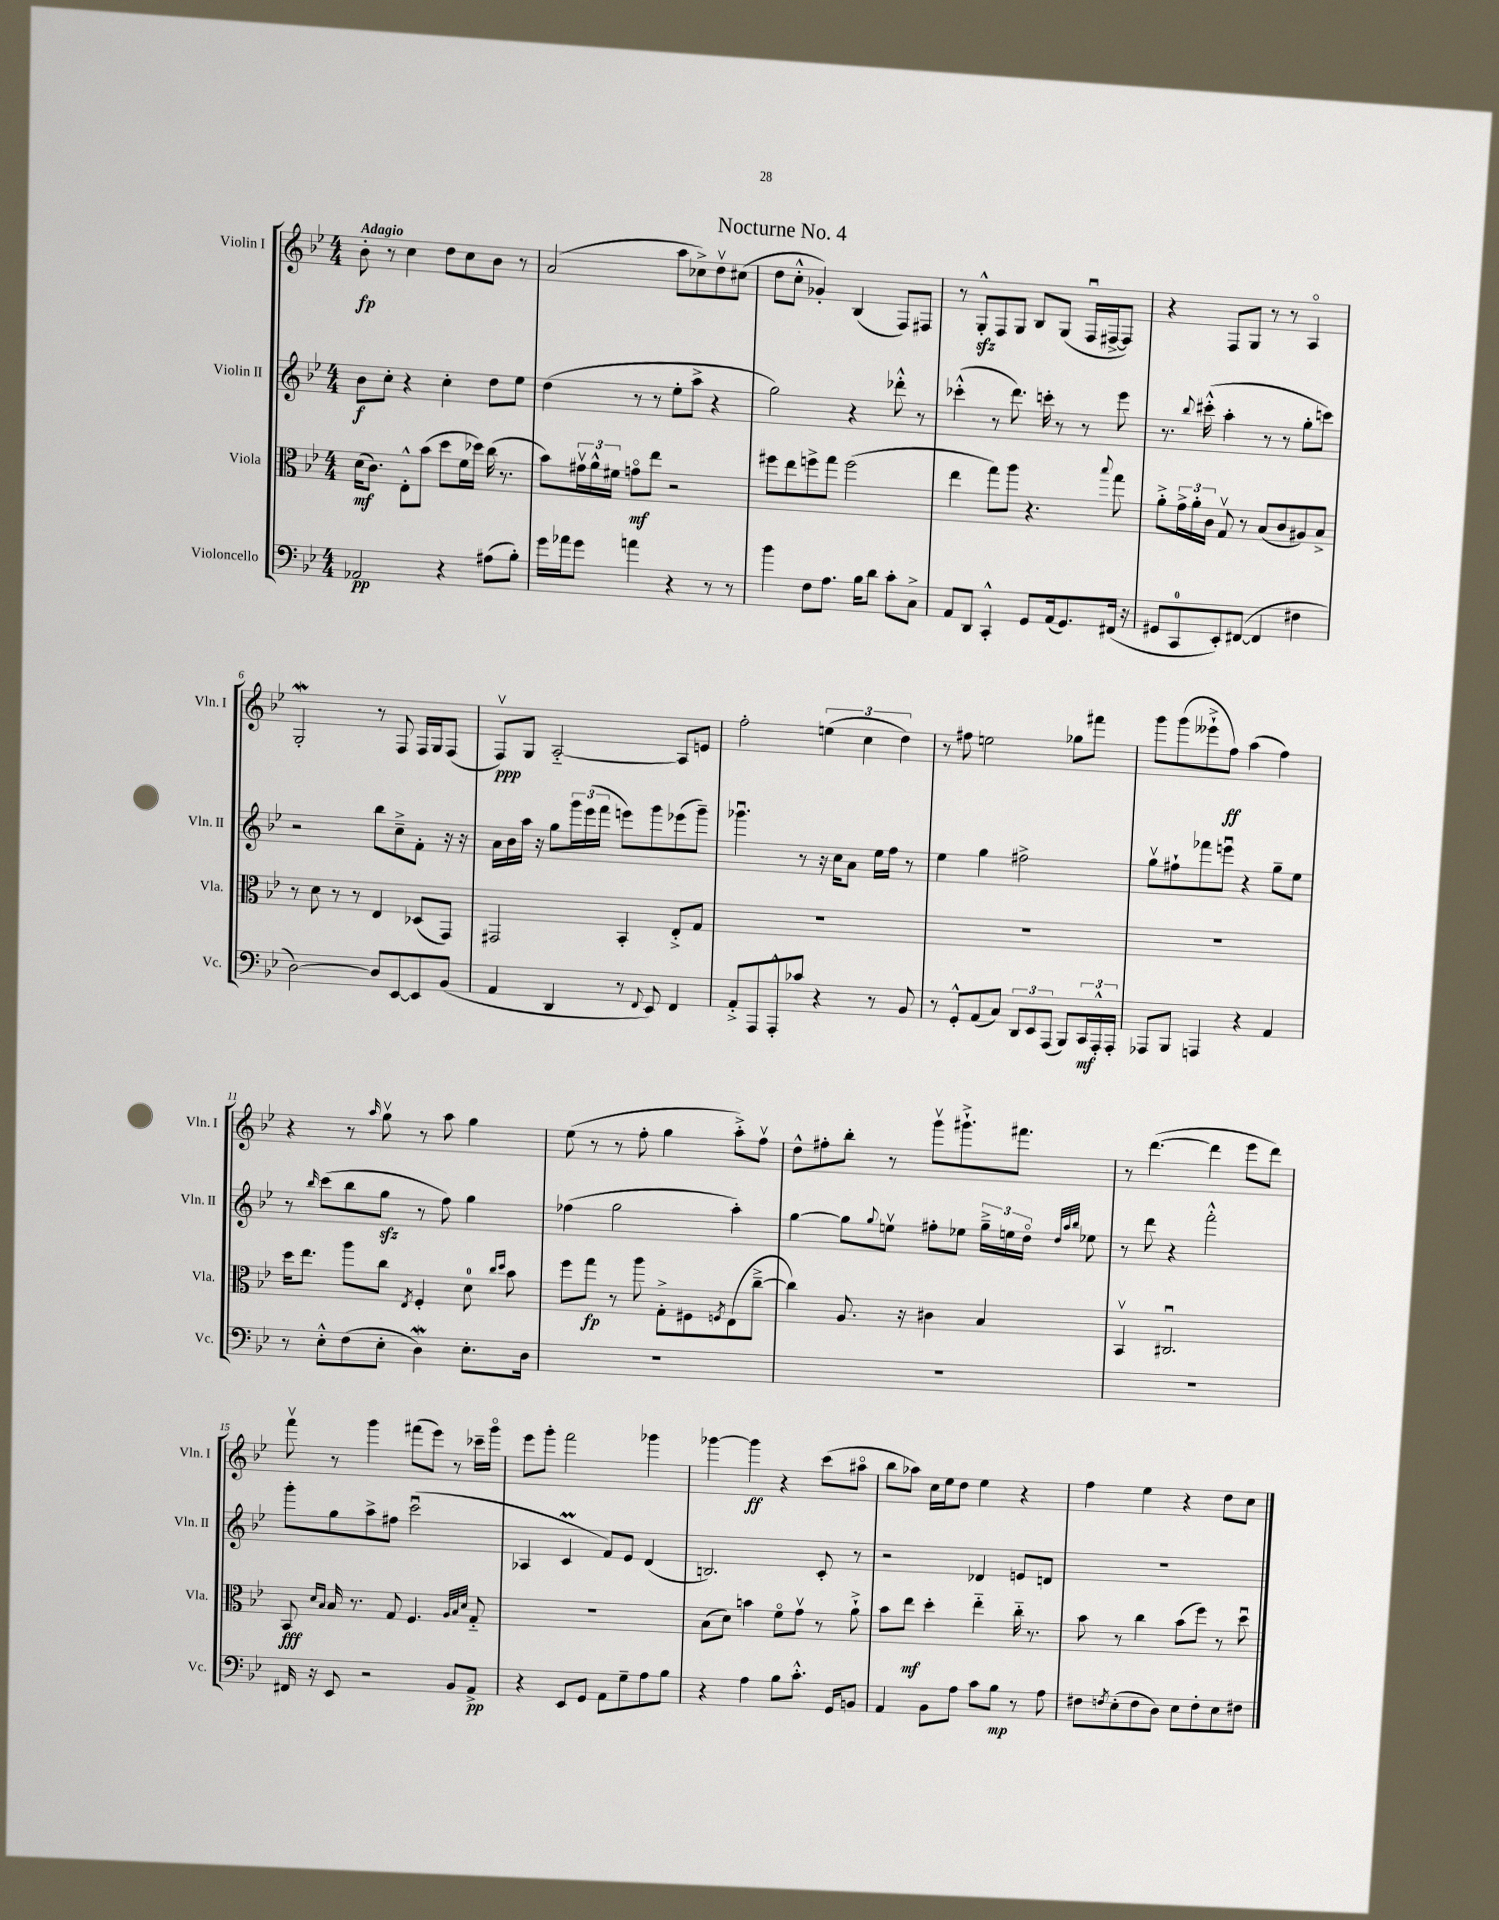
\header { title = "Nocturne No. 4" }
<<
\new StaffGroup <<
\new Staff = "s0" \with { instrumentName = "Violin I" shortInstrumentName = "Vln. I" } {
    \clef treble \key bes \major \numericTimeSignature \time 4/4 \tempo "Adagio"
    bes'8-.\fp r8 c''4 d''8 c''8 bes'8 r8 |
    a'2( a''8 ces''8->) d''8\upbow cis''8( |
    d''8 c''8-.-^ ges'4-.) bes4( f8) fis8 |
    r8 g8-.-^\sfz f8 g8 bes8 g8( f16\downbow fis16~-> fis8) |
    r4 f8 g8 r8 r8 a4\flageolet |
    g2-.\mordent r8 f8 f16 g16 f8( |
    f8\upbow\ppp) g8 a2~-_ a8 e'8 |
    f''2-. \tuplet 3/2 { e''4( c''4 d''4) } |
    r8 fis''8 e''2 ges''8 fis'''8 |
    g'''8 g'''8( eeses'''8-!-> f''8\ff) a''4( f''4) |
    r4 r8 \grace { a''16 } g''8\upbow r8 a''8 g''4 |
    ees''8( r8 r8 f''8-. g''4 a''8-.->) f''8\upbow |
    d''8-^ fis''8-. bes''8-. r8 g'''8\upbow gis'''8.-!-> fis'''8. |
    r8 d'''4.~( d'''4 ees'''8 d'''8) |
    f'''8\upbow r8 g'''4 fis'''8( ees'''8) r8 ces'''16-- g'''16\flageolet |
    ees'''8 g'''8-. f'''2 ges'''4 |
    ges'''4~ ges'''4\ff r4 c'''8( ais''8\flageolet |
    bes''8 aes''8) c''16 ees''16 d''8 ees''4 r4 |
    f''4 ees''4 r4 d''8 c''8 \bar "|." |
}
\new Staff = "s1" \with { instrumentName = "Violin II" shortInstrumentName = "Vln. II" } {
    \clef treble \key bes \major \numericTimeSignature \time 4/4
    bes'8\f c''8-. r4 c''4-. d''8 ees''8 |
    d''4( r8 r8 ees''8-. a''8-> r4 |
    g''2) r4 des'''8-.-^ r8 |
    ces'''4-.-^( r8 d'''8.) c'''16-. r8 r8 ees'''8 |
    r8. \appoggiatura { bes''8 } cis'''16-.-^( a''4-. r8 r8 g''8-. c'''8) |
    r2 bes''8 c''8---> f'8-. r16 r16 |
    a'16 bes'16 a''16 r16 g''8 \tuplet 3/2 { g'''16 ees'''16( f'''16 } e'''8) g'''8 ees'''8( g'''8--) |
    ges'''4.\downbow r8 r16 c''16 a'8 ees''16 f''16 r8 |
    ees''4 g''4 fis''2-> |
    g''8\upbow fis''8-! fes'''8 e'''8\downbow r4 g''8-- ees''8 |
    r8 \grace { bes''16 } c'''8( bes''8 g''8\sfz r8 f''8) g''4 |
    fes''4( g''2 a''4-.) |
    g''4~ g''8 \appoggiatura { g''8 } e''8\upbow fis''8-. ees''8 \tuplet 3/2 { g''16---> e''16 d''16\flageolet } \grace { d''32 a''32 bes''32 } ees''8 |
    r8 d'''8 r4 f'''2-.-^ |
    g'''8-. g''8 a''8-> fis''8 c'''2\downbow( |
    aes4 c'4\prall f'8) ees'8 d'4( |
    b2.) c'8-. r8 |
    r2 des'4 e'8 d'8 |
    R1 \bar "|." |
}
\new Staff = "s2" \with { instrumentName = "Viola" shortInstrumentName = "Vla." } {
    \clef alto \key bes \major \numericTimeSignature \time 4/4
    d'16\mf( c'8.) ees8-.-^ bes'8( d''8 f'16 des''16) c''16( r8. |
    bes'8) \tuplet 3/2 { gis'16\upbow a'16-^ fis'16 } g'8\flageolet\mf ees''8 r2 |
    fis''8 ees''8 f''8-> g''8 f''2( |
    ees''4 g''8) a''8 r4. \appoggiatura { bes''8 } g''8 |
    a'8-.-> \tuplet 3/2 { g'16-> a'16-. c'16 } g8\upbow r8 bes8( c'8 ais8) bes8-> |
    r8 d'8 r8 r8 ees4 des8( g,8) |
    gis,2 bes,4-. ees8-.-> g8 |
    R1 |
    R1 |
    R1 |
    d''16 ees''8. a''8 c''8 \acciaccatura { ees8 } f4-. d'8-0 \grace { c''16 d''16 } bes'8 |
    f''8 g''8\fp r8 a''8 g8-.-> fis8 \acciaccatura { f8 } ees8( c''8~---> |
    c''4) a8. r16 cis'4 bes4 |
    bes,4\upbow cis2.\downbow |
    bes,8\fff \grace { d'16 bes16 } bes16 r8. g8 f4. \grace { a32 bes32 d'32 } g8-_ |
    R1 |
    bes8( d'8) b'4 f'8\flageolet g'8\upbow r8 a'8-!-> |
    bes'8 ees''8\mf d''4-. ees''4-_ c''16-_ r8. |
    bes'8 r8 c''4 bes'8( f''8) r8 d''8\downbow \bar "|." |
}
\new Staff = "s3" \with { instrumentName = "Violoncello" shortInstrumentName = "Vc." } {
    \clef bass \key bes \major \numericTimeSignature \time 4/4
    aes,2\pp r4 ais8( bes8-.) |
    g'16 aes'16 g'8 a'4 r4 r8 r8 |
    bes'4 f8 a8. bes16 d'8 c'8-. c8-> |
    a,8 d,8 c,4-.-^ g,8 a,16( g,8.) fis,16( r16 |
    gis,8 c,8-0 ees,8-.) fis,8~( fis,4 fis4 |
    d2~) d8 ees,8~ ees,8 bes,8( |
    a,4 d,4 r8 \appoggiatura { f,8 } ees,8) f,4 |
    a,8-.-> a,,8 a,,8-.-^ ces'8 r4 r8 bes,8 |
    r8 g,8-.-^ a,8( c8) \tuplet 3/2 { d,8 ees,8 a,,8( } bes,,8) \tuplet 3/2 { c,16\mf a,,16-.-^ a,,16-. } |
    aes,,8 bes,,8 a,,4 r4 a,4 |
    r8 ees8-.-^ f8( ees8-. d4\mordent) ees8.-. d16 |
    R1 |
    R1 |
    R1 |
    fis,16 r16 ees,8 r2 bes,8 a,8->\pp |
    r4 ees,8 g,8 a,8 g8-- a8 bes8 |
    r4 a4 bes8 c'8.-.-^ g,16 b,8 |
    a,4 bes,8 a8 c'8 bes8\mp r8 a8 |
    fis8 \acciaccatura { f8 } ees8-.( f8 d8) ees8 f8-. ees8 fis8 \bar "|." |
}
>>
>>
